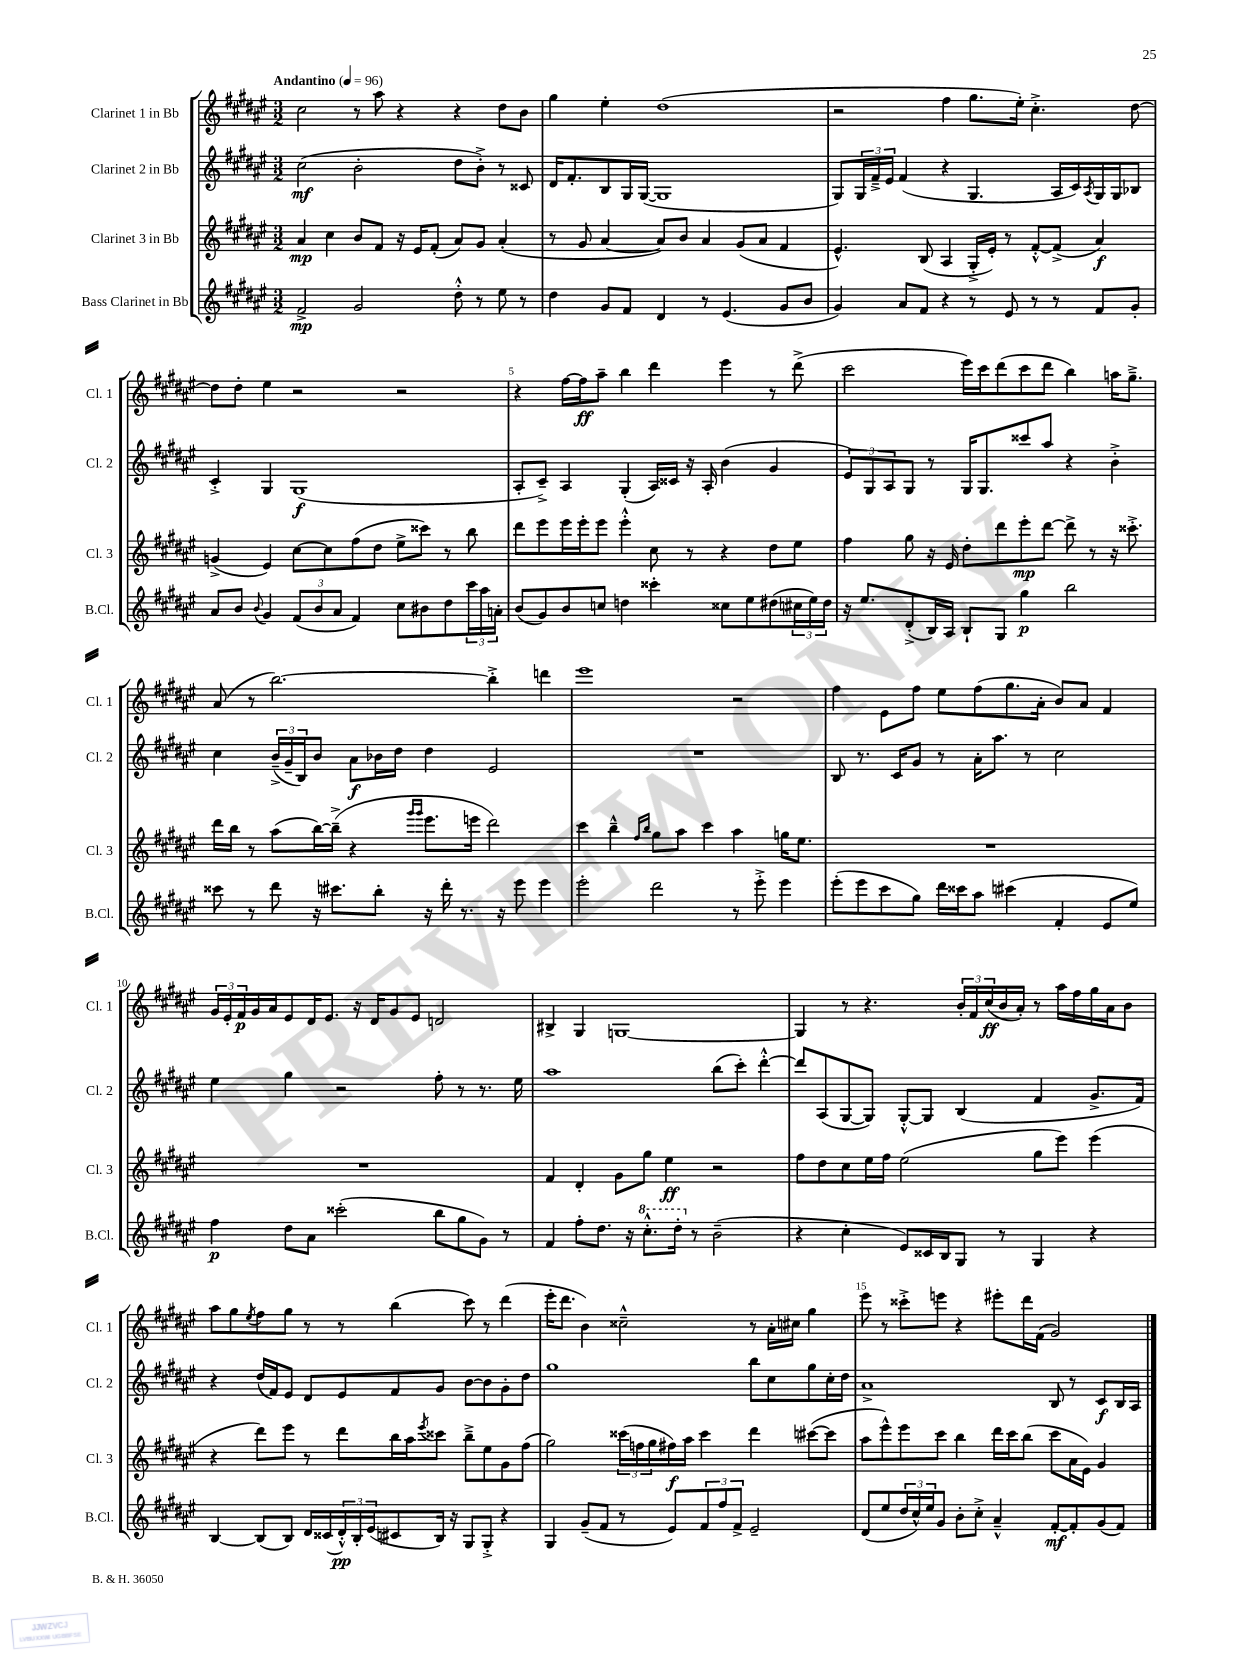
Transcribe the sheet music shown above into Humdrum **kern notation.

**kern	**kern	**kern	**kern
*staff4	*staff3	*staff2	*staff1
*clefG2	*clefG2	*clefG2	*clefG2
*k[f#c#g#d#a#e#]	*k[f#c#g#d#a#e#]	*k[f#c#g#d#a#e#]	*k[f#c#g#d#a#e#]
*M3/2	*M3/2	*M3/2	*M3/2
*MM96	*MM96	*MM96	*MM96
2f#^	4a#	(2cc#	2cc#
.	4cc#	.	.
2g#	8b	2b'	8r
.	8f#	.	8aa#
.	16r	.	4r
.	16e#	.	.
.	(8f#'	.	.
8dd#'^^	8a#)	8dd#	4r
8r	8g#	8b'^)	.
8ee#	(4a#'	8r	8dd#
8r	.	8c##	8b
=	=	=	=
4dd#	8r	16d#	4gg#
.	.	8.f#'	.
.	8g#	.	.
8g#	[4a#	8B	4ee#'
8f#	.	16G#	.
.	.	([16G#	.
4d#	8a#])	1G#]	(1dd#
.	8b	.	.
8r	4a#	.	.
(4.e#	.	.	.
.	(8g#	.	.
.	8a#	.	.
8g#	4f#	.	.
8b	.	.	.
=	=	=	=
4g#)	4.e#^^)	8G#)	2r
.	.	24G#	.
.	.	24f#~^	.
.	.	24e#	.
8a#	.	(4f#	.
8f#	(8B	.	.
4r	4A#	4r	4ff#
8r	16G#'^	4.G#	8.gg#
.	16e#')	.	.
8e#	8r	.	.
.	.	.	16ee#')
8r	[8f#'^^	.	4.cc#'^
8r	(8f#^]	16A#	.
.	.	16c#)	.
.	.	8qA#	.
8f#	4a#)	16G#	.
.	.	16G#	.
8g#'	.	8B-	[8dd#
=	=	=	=
8a#	(4g^	4c#'^	8dd#]
8b	.	.	8dd#'
8qqb	.	.	.
4g#	4e#)	4G#	4ee#
(12f#	[8cc#	(1G#	2r
12b	.	.	.
.	8cc#]	.	.
12a#	.	.	.
4f#)	(8ff#	.	.
.	8dd#	.	.
8cc#	8ee#^	.	2r
8b#	8ccc##)	.	.
8dd#	8r	.	.
24ccc#	8bb	.	.
24aa#	.	.	.
24a'	.	.	.
=	=	=	=
(8b	8ddd#	8A#'	4r
8g#)	8eee#	8c#~^)	.
8b	16eee#	4A#	[16ff#
.	16eee#'	.	16ff#]
8cc	8eee#	.	8aa#~
4dd	4eee#'^^	(4G#'	4bb
4ccc##'	8cc#	16A#)	4ddd#
.	.	16c##	.
.	8r	16r	.
.	.	16A#'	.
8cc##	4r	(4b	4eee#
8ee#	.	.	.
(8dd#	8dd#	4g#	8r
24cc#	8ee#	.	(8ddd#^
24ee#)	.	.	.
24dd#	.	.	.
=	=	=	=
16r	4ff#	12e#)	2ccc#
8.ee#	.	.	.
.	.	12G#	.
.	.	12A#	.
(8d#'^	8gg#	8G#	.
16B)	16r	8r	.
16A#	16e#	.	.
8B`	8dd#'	16G#	16eee#)
.	.	8.G#	16ccc#
8G#	8ddd#	.	(8ddd#
4gg#	8eee#'	8ccc##	8ccc#
.	[8ddd#	8aa#	8ddd#
2bb	8ddd#^]	4r	4bb)
.	8r	.	.
.	16r	4b'^	16aa
.	8.ccc##'^	.	8.gg#~^
=	=	=	=
8ccc##	16ddd#	4cc#	(8a#
.	16bb	.	.
8r	8r	.	8r
8ddd#	(8aa#	(24b~^	[2.bb)
.	.	24g#~	.
.	.	24B)	.
16r	[16bb)	8b	.
8.ccc#	(16bb~^]	.	.
.	4r	8a#	.
8bb'	.	16b-	.
.	.	16dd#	.
.	16qqggg#	.	.
.	16qqggg#	.	.
16r	8.eee#	4dd#	.
16ddd#'	.	.	.
8.r	.	.	.
.	16eee	.	.
.	2ddd#)	2e#	4bb'^]
16r	.	.	.
8eee#	.	.	.
4eee#	.	.	4ddd
=	=	=	=
2eee#'	4ccc#	1.r	1eee#
.	4bb~^^	.	.
.	16qqff#	.	.
.	16qqbb	.	.
2ddd#	8gg#	.	.
.	8aa#	.	.
.	4ccc#	.	.
8r	4aa#	.	2r
8eee#'^	.	.	.
4eee#	16gg	.	.
.	8.ee#	.	.
=	=	=	=
(8eee#'	1.r	8B	4ff#
8eee#	.	8.r	.
8ccc#	.	.	8e#
.	.	16c#	.
8gg#)	.	8g#	8ff#
16ddd#	.	8r	8ee#
16ccc##	.	.	.
8aa#	.	16a#'	(8ff#
.	.	8.aa#	.
(4ccc#	.	.	8.gg#
.	.	8r	.
.	.	.	16a#'
4f#'	.	2cc#	8b)
.	.	.	8a#
8e#	.	.	4f#
8ee#)	.	.	.
=	=	=	=
4ff#	1.r	4ee#	24g#
.	.	.	24e#'
.	.	.	24f#
.	.	.	16g#
.	.	.	16a#
8dd#	.	4gg#	8e#
8a#	.	.	16d#
.	.	.	8.e#
(2ccc##'	.	2r	.
.	.	.	16r
.	.	.	16d#
.	.	.	8g#
.	.	.	8e#
8bb	.	8ff#'	2d
8gg#	.	8r	.
8g#)	.	8.r	.
8r	.	.	.
.	.	16ee#	.
=	=	=	=
4f#	4f#	1aa#	4B#^
8ff#'	4d#'	.	4G#
8.dd#	.	.	.
.	8g#	.	[1G
16r	.	.	.
8.ccc#'^^	8gg#	.	.
.	4ee#	.	.
16ddd#'	.	.	.
8r	.	.	.
(2b~	2r	(8bb	.
.	.	8ccc#')	.
.	.	[4ddd#'^^	.
=	=	=	=
4r	8ff#	8ddd#]	4G]
.	8dd#	(8A#	.
4cc#'	8cc#	[8G#	8r
.	16ee#	8G#])	4.r
.	16ff#	.	.
8e#)	(2ee#	[8G#'^^	.
16c##	.	8G#]	.
16B	.	.	.
8G#	.	(4B	24b'
.	.	.	24f#
.	.	.	(24cc#
8r	.	.	16b
.	.	.	16a#')
4G#	8gg#	4f#	8r
.	8eee#)	.	16aa#
.	.	.	16ff#
4r	(4eee#	8.g#^	16gg#
.	.	.	16a#
.	.	.	8b
.	.	16f#)	.
=	=	=	=
[4B	4r	4r	8aa#
.	.	.	8gg#
.	.	.	8qee#
(8B]	8ddd#)	(16dd#	8ff#
.	.	16f#)	.
8B)	8eee#	8e#	8gg#
16d#	8r	8d#	8r
(16c##	.	.	.
24d#'^^)	8ddd#	8e#	8r
24B'	.	.	.
(24e#	.	.	.
8c#	16bb	8f#	(4bb
.	16aa#	.	.
.	8qeee#	.	.
16B)	8ccc##	8g#	.
16r	.	.	.
8G#	8bb~^	[8b	8ccc#)
8G#'^	8ee#	8b]	8r
4r	8g#	8g#'	(4ddd#
.	(8ff#	8dd#	.
=	=	=	=
4G#	2gg#)	1gg#	16eee#'
.	.	.	8.ddd#
(8g#~	.	.	4b)
8f#	.	.	.
8r	(24ccc##	.	2cc##~^^
.	24ff	.	.
.	24gg#	.	.
8e#)	16ff#)	.	.
.	16aa#	.	.
12f#	4ccc##	.	.
12ff#	.	.	.
12f#^	.	.	.
2e#~	4ddd#	8bb	8r
.	.	8cc#	16a#'
.	.	.	16cc#
.	([8ccc#	8gg#	4gg#
.	8ccc#]	16cc#'	.
.	.	16dd#	.
=	=	=	=
(8d#	8aa#	1a#^	8eee#
8ee#	8eee#^^)	.	8r
24dd#	8eee#	.	8ccc##'^
24cc#^^)	.	.	.
24ee#	.	.	.
8g#	8ccc#	.	8eee
8b'	4bb	.	4r
8cc#'^	.	.	.
4a#~^^	16ddd#	.	8eee#'
.	16ccc#	.	.
.	(8bb	.	16ddd#
.	.	.	(16f#
[8f#'	8ccc#	8B	2g#)
8f#']	16a#	8r	.
.	16e#)	.	.
(8g#	4g#	8c#	.
8f#)	.	16B	.
.	.	16A#	.
==	==	==	==
*-	*-	*-	*-
